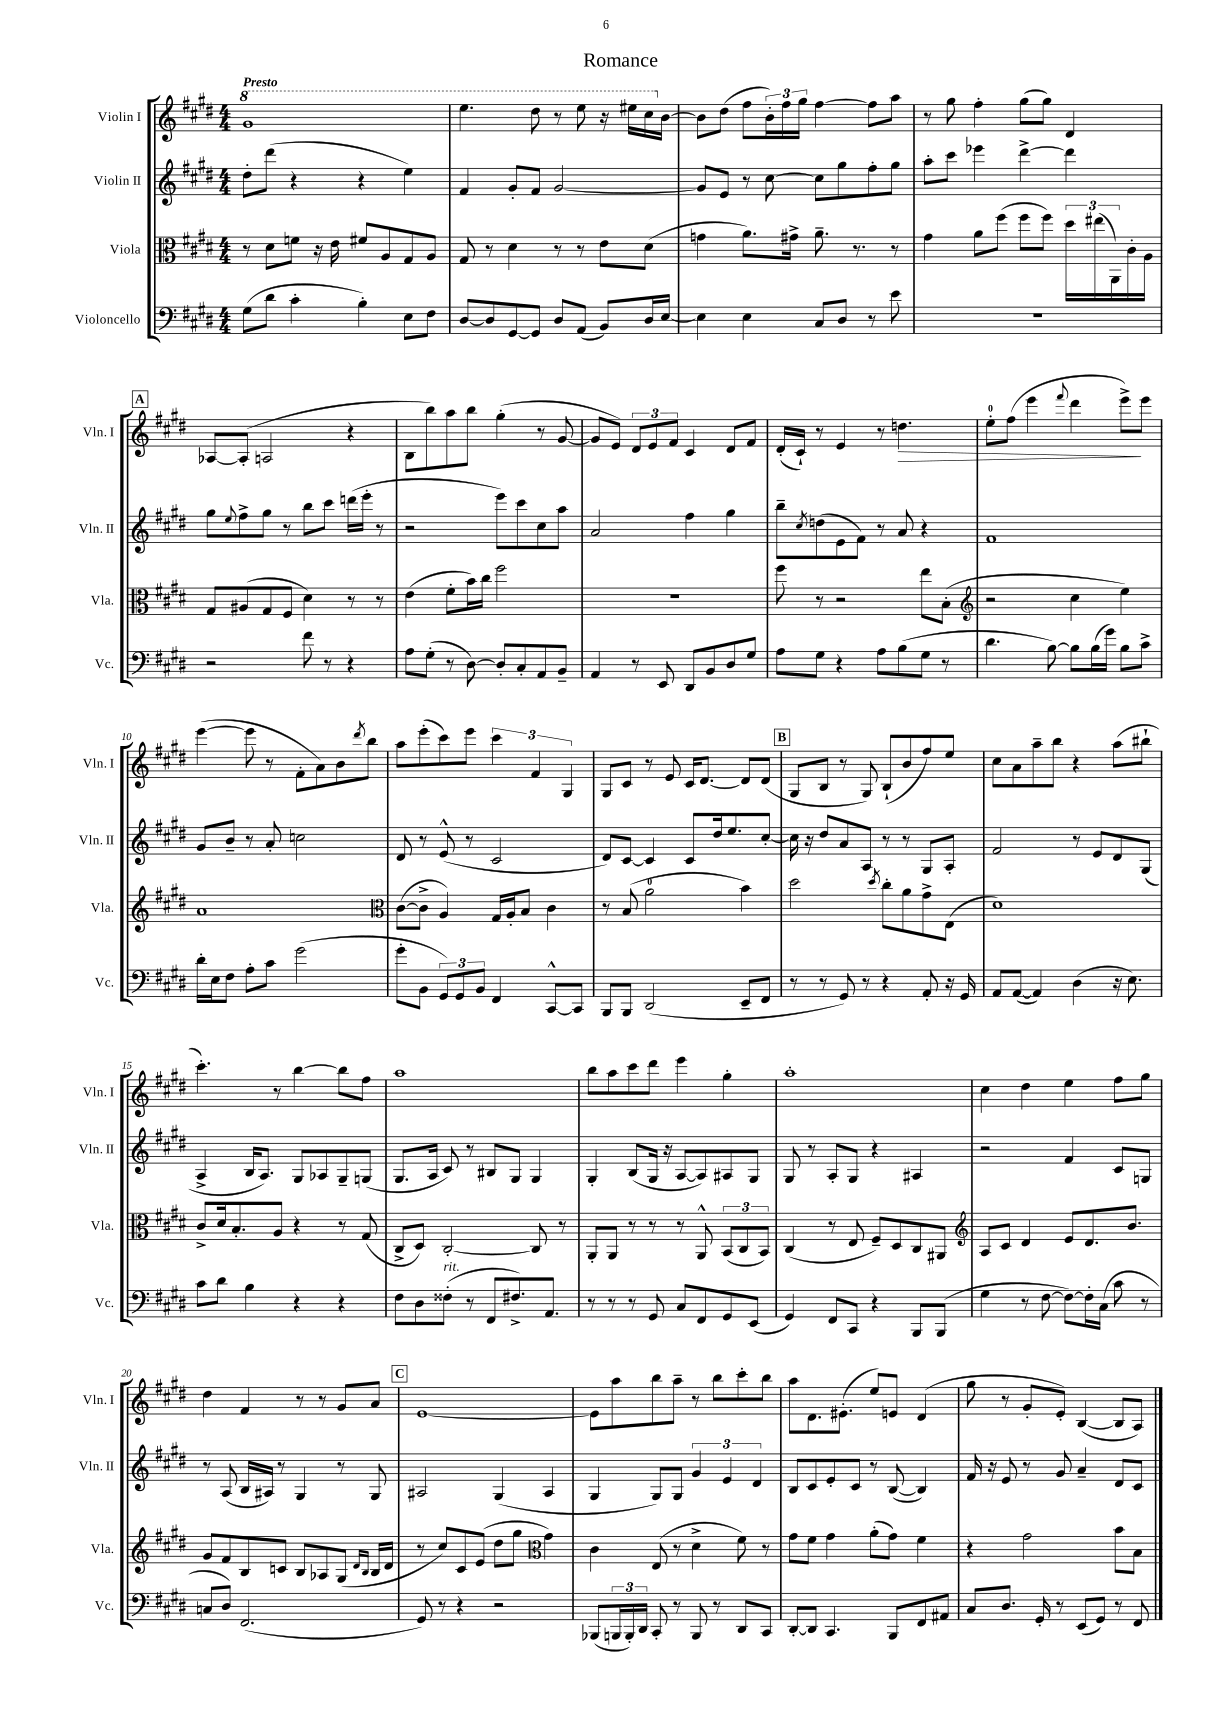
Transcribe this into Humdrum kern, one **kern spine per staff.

**kern	**kern	**kern	**kern	**dynam
*part4	*part3	*part2	*part1	*part1
*staff4	*staff3	*staff2	*staff1	*staff1
*I"Violoncello	*I"Viola	*I"Violin II	*I"Violin I	*
*I'Vc.	*I'Vla.	*I'Vln. II	*I'Vln. I	*
*clefF4	*clefC3	*clefG2	*clefG2	*
*k[f#c#g#d#]	*k[f#c#g#d#]	*k[f#c#g#d#]	*k[f#c#g#d#]	*
*M4/4	*M4/4	*M4/4	*M4/4	*
*	*	*	*8va	*
=1	=1	=1	=1	=1
!	!	!	!LO:TX:a:B:t=Presto	!
(8G#\L	8r	8dd#'\L	1gg#	.
8d#\J	8d#\L	(8ddd#\J	.	.
4c#'\	8fn\J	4r	.	.
.	16r	.	.	.
.	16e\	.	.	.
4B'\)	8f#X/L	4r	.	.
.	8A/	.	.	.
8E\L	8G#/	4ee\)	.	.
8F#\J	8A/J	.	.	.
=2	=2	=2	=2	=2
[8D#/L	8G#/	4f#/	4.eee\	.
8D#/]	8r	.	.	.
[8GG#/	4d#\	8g#'/L	.	.
8GG#/J]	.	8f#/J	8ddd#\	.
8D#/L	8r	[2g#/	8r	.
(8AA/J	8r	.	8eee\	.
8BB/L)	8e\L	.	16r	.
.	.	.	16eee#X\LL	.
16D#/L	(8d#\J	.	16ccc#\	.
*	*	*	*X8va	*
[16E/JJ	.	.	[16b\JJ	.
=3	=3	=3	=3	=3
4E\]	4gn\	8g#/L]	8b\L]	.
.	.	8e/J	(8dd#\J	.
4E\	8.a\L)	8r	8ff#\L	.
.	.	[8cc#\	24b'\L)	.
.	.	.	24ff#\	.
.	16g#X^\Jk	.	.	.
.	.	.	24gg#\JJ	.
8C#/L	8.a~\	8cc#\L]	[4ff#\	.
8D#/J	.	8gg#\	.	.
.	8.r	.	.	.
8r	.	8ff#'\	8ff#\L]	.
8e\	8r	8gg#\J	8aa\J	.
=4	=4	=4	=4	=4
1r	4g#\	8aa'\L	8r	.
.	.	8ccc#\J	8gg#\	.
.	8a\L	4eee-X\	4ff#'\	.
.	(8ff#\J	.	.	.
.	8ff#\L	[4ddd#^\	(8gg#\L	.
.	8ff#\J)	.	8gg#\J)	.
.	24dd#\LL	4ddd#\]	4d#/	.
.	(24ee#X\	.	.	.
.	24AA\)	.	.	.
.	16c#'\	.	.	.
.	16A\JJ	.	.	.
!!LO:LB:g=z
!!LO:REH:place=s1:t=A
=5	=5	=5	=5	=5
2r	8G#/L	8gg#\L	[8A-X/L	.
.	.	8qqee/	.	.
.	(8A#X/	8ff#^\	(8A-'/J]	.
.	8G#/	8gg#\J	2An/	.
.	8F#/J	8r	.	.
8f#\	4d#\)	8bb\L	.	.
8r	.	8ccc#\J	.	.
4r	8r	(16dddn\LL	4r	.
.	.	16eee'\JJ	.	.
.	8r	8r	.	.
=6	=6	=6	=6	=6
8A\L	(4e\	2r	8B\L	.
(8G#'\J	.	.	8bb\)	.
8r	8f#'\L	.	8aa\	.
[8D#\)	16b\L)	.	8bb\J	.
.	16cc#\JJ	.	.	.
8D#'/L]	2ff#\	8eee\L)	(4gg#'\	.
8C#'/	.	8ccc#\	.	.
8AA/	.	8cc#\	8r	.
8BB~/J	.	8aa\J	[8g#/	.
=7	=7	=7	=7	=7
4AA/	1r	2a/	8g#/L]	.
.	.	.	8e/J)	.
8r	.	.	12d#/L	.
.	.	.	12e/	.
8EE/	.	.	.	.
.	.	.	12f#/J	.
8DD#/L	.	4ff#\	4c#/	.
8BB/	.	.	.	.
8D#/	.	4gg#\	8d#/L	.
8G#/J	.	.	8f#/J	.
=8	=8	=8	=8	=8
8A\L	8ff#\	8bb~\L	(16d#'/LL	.
.	.	.	16c#`/JJ)	.
.	.	8qcc#/	.	.
8G#\J	8r	(8ddn\	8r	.
4r	2r	8e\	4e/	.
.	.	8f#\J)	.	.
8A\L	.	8r	8r	.
!	!	!	!	!LO:HP:b
(8B\	.	8a/	4.ddn\	>
8G#\J	8ee\L	4r	.	.
8r	(8B'\J	.	.	.
=9	=9	=9	=9	=9
*	*clefG2	*	*	*
4.d#\	2r	1f#	8ee'\L	.
.	.	.	(8ff#\J	.
.	.	.	4eee\	.
[8B\)	.	.	.	.
.	.	.	8qqfff#/	.
8B\L]	4cc#\	.	4ddd#\	.
(16B\L	.	.	.	.
16g#\JJ)	.	.	.	.
8B\L	4ee\)	.	8eee^\L)	.
8c#^\J	.	.	8eee\J	]
!!LO:LB:g=z
=10	=10	=10	=10	=10
16d#'\LL	1a	8g#/L	([4eee\	.
16E\J	.	.	.	.
8F#\J	.	8b~/J	.	.
8A'\L	.	8r	8eee\]	.
8c#\J	.	8a'/	8r	.
(2g#\	.	2ccn\	8f#'\L	.
.	.	.	8a\)	.
.	.	.	8b\	.
.	.	.	8qddd#/	.
.	.	.	8bb\J	.
=11	=11	=11	=11	=11
*	*clefC3	*	*	*
8g#'\L	([8c#\L	8d#/	8aa\L	.
8BB\J	8c#^\J]	8r	(8eee'\	.
12GG#/L)	4A/)	(8e^^/	8ccc#\)	.
12GG#/	.	.	.	.
.	.	8r	8eee\J	.
12BB/J	.	.	.	.
4FF#/	16G#/LL	2c#/	6ccc#\	.
.	16A'/J	.	.	.
.	8B/J	.	.	.
.	.	.	6f#/	.
[8CC#^^/L	4c#\	.	.	.
.	.	.	6G#/	.
8CC#/J]	.	.	.	.
=12	=12	=12	=12	=12
8BBB/L	8r	8d#/L)	8G#/L	.
8BBB/J	(8B/	[8c#/J	8c#/J	.
(2DD#/	2a\	4c#/]	8r	.
.	.	.	8e/	.
.	.	8c#/L	16c#/KL	.
.	.	.	[8.d#/J	.
.	.	16dd#/k	.	.
.	.	8.ee/	.	.
8EE~/L	4b\)	.	8d#/L]	.
8FF#/J	.	[8cc#'/J	(8d#/J	.
!!LO:REH:place=s1:t=B
=13	=13	=13	=13	=13
8r	2dd#\	16cc#\]	8G#/L	.
.	.	16r	.	.
8r	.	8dd#/L	8B/J	.
8GG#/)	.	8a/	8r	.
8r	.	8A/J	8G#/)	.
.	8qdd#/	.	.	.
4r	8cc#'\L	8r	(8B`/L	.
.	8a\	8r	8b/	.
8AA'/	8g#^\	8G#/L	8ff#/)	.
16r	(8E\J	8A'/J	8ee/J	.
16GG#/	.	.	.	.
=14	=14	=14	=14	=14
8AA/L	1d#)	2f#/	8cc#\L	.
([8AA/J	.	.	8a\	.
4AA/])	.	.	8aa~\	.
.	.	.	8bb\J	.
(4D#\	.	8r	4r	.
.	.	8e/L	.	.
16r	.	8d#/	(8aa\L	.
8.E\)	.	.	.	.
.	.	(8G#/J	8bb#X`\J	.
!!LO:LB:g=z
=15	=15	=15	=15	=15
8c#\L	8c#^/L	4A^/	4.ccc#'\)	.
8d#\J	16d#/k	.	.	.
.	8.B'/	.	.	.
4B\	.	16B/KL	.	.
.	.	8.A/J)	.	.
.	8A/J	.	8r	.
4r	4r	8G#/L	[4bb\	.
.	.	8A-X/	.	.
4r	8r	8G#~/	8bb\L]	.
.	(8G#/	(8Gn/J	8ff#\J	.
=16	=16	=16	=16	=16
8F#\L	8C#^/L	8.G#/L	1aa	.
8D#\	8D#/J)	.	.	.
.	.	16A/Jk	.	.
!LO:TX:a:i:t=rit.	!	!	!	!
(8F##X'\J	[2C#'/	8c#/)	.	.
8r	.	8r	.	.
8FF#/L	.	8B#X/L	.	.
8.F#X^/)	.	8G#/J	.	.
.	8C#/]	4G#/	.	.
8.AA/J	.	.	.	.
.	8r	.	.	.
=17	=17	=17	=17	=17
8r	8AA'/L	4G#'/	8bb\L	.
8r	8AA/J	.	8aa\	.
8r	8r	(8B/L	8ccc#\	.
8GG#/	8r	16G#/Jk	8ddd#\J	.
.	.	16r	.	.
8C#/L	8r	[8A/L	4eee\	.
8FF#/	8AA^^/	8A/])	.	.
8GG#/	(12BB/L	8A#X/	4gg#'\	.
.	12C#/	.	.	.
(8EE/J	.	8G#/J	.	.
.	12BB/J)	.	.	.
=18	=18	=18	=18	=18
4GG#/)	(4C#/	8G#/	1aa'	.
.	.	8r	.	.
8FF#/L	8r	8A'/L	.	.
8CC#/J	8E/	8G#/J	.	.
4r	8F#~/L)	4r	.	.
.	8D#/	.	.	.
8BBB/L	8C#/	4A#X/	.	.
(8BBB/J	8AA#X/J	.	.	.
=19	=19	=19	=19	=19
*	*clefG2	*	*	*
4G#\	8A/L	2r	4cc#\	.
.	8c#/J	.	.	.
8r	4d#/	.	4dd#\	.
[8F#\	.	.	.	.
8F#\L_)	8e/L	4f#/	4ee\	.
16F#'\L]	8.d#/	.	.	.
(16C#\JJ	.	.	.	.
8c#\	.	8c#/L	8ff#\L	.
.	8.b/J	.	.	.
8r	.	8Gn/J	8gg#\J	.
!!LO:LB:g=z
=20	=20	=20	=20	=20
8Cn/L	8g#/L	8r	4dd#\	.
8D#/J)	8f#/	(8A/	.	.
(2.FF#/	8B/	16B/LL	4f#/	.
.	.	16A#X/JJ)	.	.
.	8cn/J	8r	.	.
.	8B/L	4G#/	8r	.
.	8A-X/	.	8r	.
.	(8G#/J	8r	8g#/L	.
.	16qqd#/LL	.	.	.
.	16qqB/JJ	.	.	.
.	16B/LL	8G#/	8a/J	.
.	16d#/JJ	.	.	.
!!LO:REH:place=s1:t=C
=21	=21	=21	=21	=21
8GG#/)	8r	2A#X/	[1e	.
8r	8cc#/L)	.	.	.
4r	8c#/	.	.	.
.	(8e/J	.	.	.
2r	8dd#\L	(4G#/	.	.
.	8gg#\J	.	.	.
*	*clefC3	*	*	*
.	4g#\)	4A#/	.	.
=22	=22	=22	=22	=22
(8BBB-X/L	4c#\	4G#/	8e\L]	.
24BBBn/L	.	.	8aa\	.
24BBB'/)	.	.	.	.
24DD#/JJ	.	.	.	.
8CC#'/	(8E/	8G#/L)	8bb\	.
8r	8r	8G#/J	8aa~\J	.
8BBB/	4d#^\	6g#/	8r	.
8r	.	.	8bb\L	.
.	.	6e/	.	.
8DD#/L	8f#\)	.	8ccc#'\	.
.	.	6d#/	.	.
8CC#/J	8r	.	8bb\J	.
=23	=23	=23	=23	=23
[8DD#'/L	8g#\L	8B/L	8aa\L	.
8DD#/J]	8f#\J	8c#/	8.d#\	.
4.CC#/	4g#\	8e'/	.	.
.	.	.	(8.e#X'\J	.
.	.	8c#/J	.	.
.	(8a'\L	8r	8ee/L)	.
8BBB/L	8g#\J)	([8B/	8en/J	.
8FF#/	4f#\	4B/])	(4d#/	.
8AA#X/J	.	.	.	.
=24	=24	=24	=24	=24
8C#/L	4r	16f#/	8gg#\	.
.	.	16r	.	.
8.D#/J	.	8e/	8r	.
.	2g#\	8r	8g#'/L	.
16GG#'/	.	.	.	.
8r	.	8g#/	8e'/J)	.
(8EE/L	.	4a~/	([4B/	.
8GG#/J)	.	.	.	.
8r	8b\L	8d#/L	8B/L]	.
8FF#/	8B\J	8c#/J	8A/J)	.
==	==	==	==	==
*-	*-	*-	*-	*-
